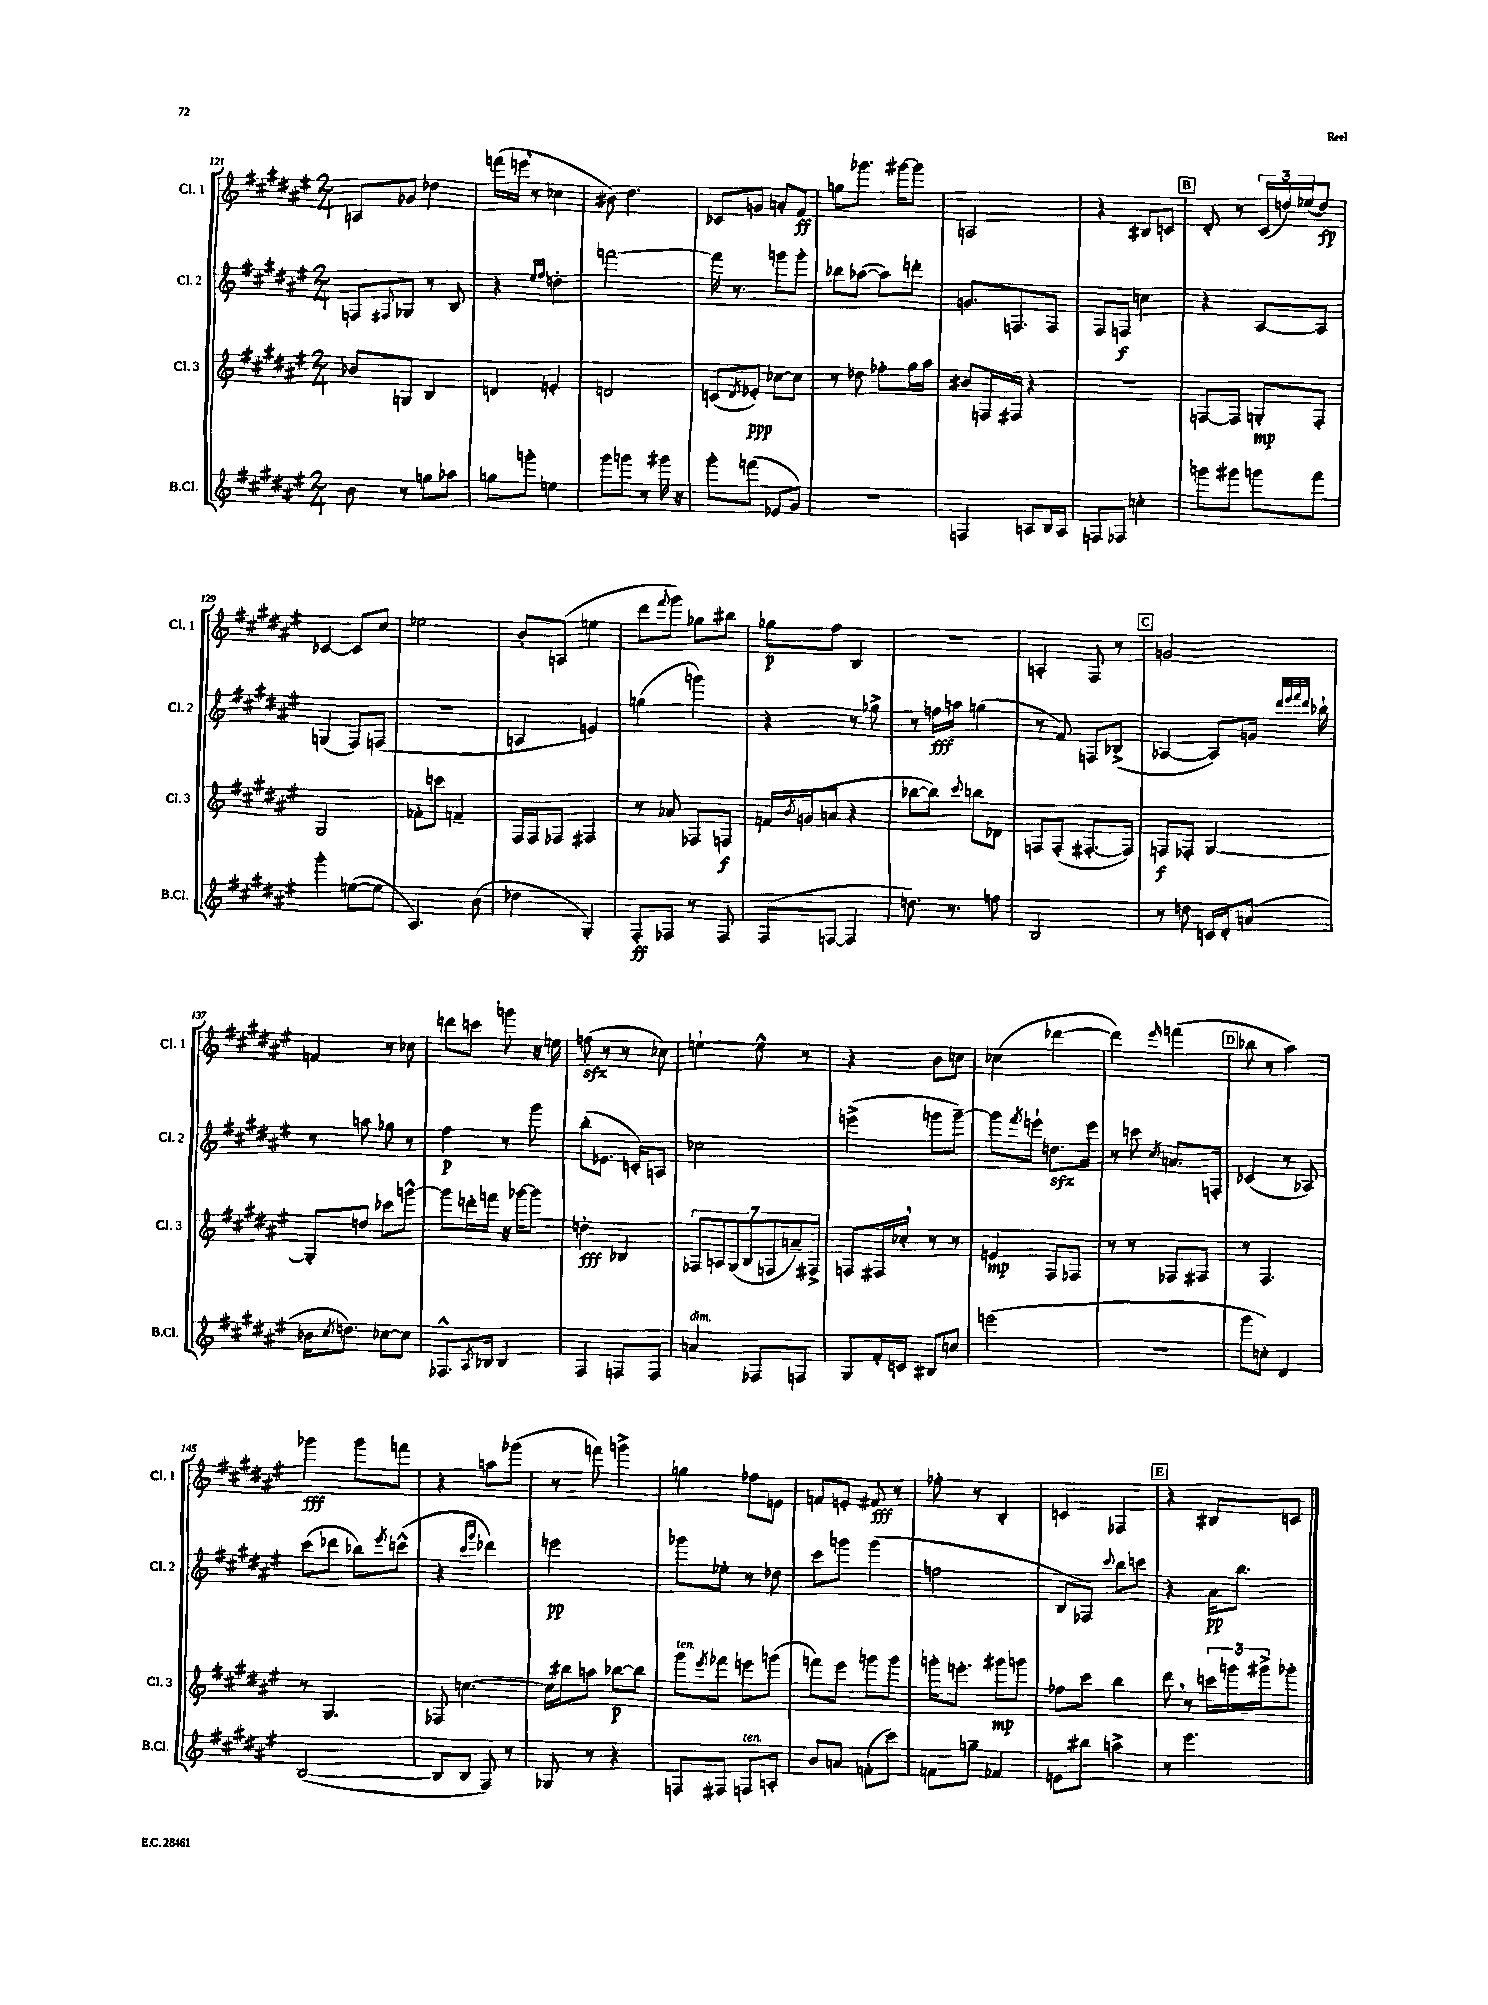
<<
\new StaffGroup <<
\new Staff = "s0" \with { instrumentName = "Cl. 1" shortInstrumentName = "Cl. 1" } {
    \clef treble \key fis \major \numericTimeSignature \time 2/4
    a8 ges'8 des''4 |
    f'''16( e'''16 \breathe r8 ces''4 |
    bis'8) dis''4. |
    ces'8 g'8 a'8-. fis'8\ff |
    g''8 ges'''8. gis'''16~ gis'''8 |
    a2 |
    r4 bis8 c'8 |
    \mark \markup { \box "B" } dis'8-. r8 \tuplet 3/2 { cis'16( d''16) ees''16( } d''8\fp) |
    ces'4~ ces'8 cis''8 |
    ees''2 |
    b'8-. a8( e''4 |
    dis'''8 \appoggiatura { fis'''8 } gis'''8) ges''8 bis''8 |
    ges''8\p fis''8 b4 |
    r2 |
    a4-. fis8 r8 |
    \mark \markup { \box "C" } g'2 |
    f'4 r8 ces''8 |
    d'''8 c'''8 g'''8 r16 e''16 |
    f''8\sfz( r8 r8 ces''8) |
    e''4~-! e''8-^ r8 |
    r4 b'8 c''8 |
    ces''4( des'''4~ |
    des'''4) \grace { eis'''16 } f'''4( |
    \mark \markup { \box "D" } bes''8 r8 ais''4) |
    ges'''4\fff ges'''8 f'''8 |
    r4 a''8 ges'''8( |
    r8 f'''8) g'''4-> |
    g''4 fes''8 e'8 |
    f'8 e'8-. fis'8\fff r8 |
    fes''8-. r8 b4-. |
    c'4 fes4 |
    \mark \markup { \box "E" } r4 bis8 c'8 \bar "|." |
}
\new Staff = "s1" \with { instrumentName = "Cl. 2" shortInstrumentName = "Cl. 2" } {
    \clef treble \key fis \major \numericTimeSignature \time 2/4
    f8 \appoggiatura { fis8 } ges8 r8 b8 |
    r4 \grace { eis''16 fis''16 } d''4-. |
    f'''2~ |
    f'''16 r8. g'''8 g'''8-. |
    bes''8 aes''8~( aes''8) d'''8-. |
    g'8. f8. f8 |
    fis8 f8\f c''4 |
    \mark \markup { \box "B" } r4 ais8~ ais8 |
    g4( fis8) f8( |
    R2 |
    a4 e'4) |
    g''4( g'''4) |
    r4 r8 ges''8-> |
    r8 f''16\fff a''16 g''4( |
    r8 fis'8) f8 bes8->( |
    \mark \markup { \box "C" } aes4~ aes8) g'16 \grace { dis'''32 eis'''32 fis'''32 dis'''32 } bes''16-! |
    r8 a''8 ges''8 r8 |
    fis''4\p r8 gis'''8 |
    b''8-.( ees'8. c'16-.) a8 |
    ces''2 |
    e'''4->( g'''8 g'''8~--) |
    g'''8 \acciaccatura { fis'''8 } e'''8-! d''8.\sfz e'''16 |
    r8 c'''8 \acciaccatura { cis''8 } a'8. f16-. |
    \mark \markup { \box "D" } ces'4( r8 aes8) |
    cis'''8( des'''8 bes''8) \acciaccatura { eis'''8 } c'''8-^( |
    r4 \grace { cis'''16 gis'''16 } des'''4) |
    e'''2\pp |
    ges'''8 ees''8-. r8 des''8 |
    cis'''8 g'''8 g'''4( |
    f''2 |
    b8 fes8) \appoggiatura { cis'''8 } b''8 c'''8 |
    \mark \markup { \box "E" } r4 ais'16\pp b''8. \bar "|." |
}
\new Staff = "s2" \with { instrumentName = "Cl. 3" shortInstrumentName = "Cl. 3" } {
    \clef treble \key fis \major \numericTimeSignature \time 2/4
    bes'8 g8 b4 |
    d'4 e'4-. |
    d'2 |
    c'8( \acciaccatura { dis'8 } ees'8-.\ppp) ces''8~ ces''8 |
    r8 des''8 fes''8-. gis''16 ais''16 |
    bis'8 f16 fis16 r4 |
    R2 |
    \mark \markup { \box "B" } f8~ f8 g8-.\mp f8-. |
    gis2 |
    fes'8-. c'''8 f'4-- |
    fis16 fis16 fes8 fis4 |
    r8 aes'8 fes8 f8\f |
    f'16 \acciaccatura { b'8 } g'16( a'8 r4 |
    bes''8~ bes''8) \appoggiatura { cis'''8 } b''8 des'8 |
    f8 f8-.( fis8.~-. fis16) |
    \mark \markup { \box "C" } f8\f fes8-. gis4~ |
    gis8-. d''8 ces'''8 g'''8~-^ |
    g'''8 d'''16-. f'''16 r16 ges'''16~ ges'''8 |
    d''4-.\fff bes4 |
    \tuplet 7/4 { fes8 a8 gis8( b8 f8 a'8--) fis8-> } |
    f8 fis16 ces''16-. \breathe r8 r8 |
    e'4\mp fis8 fes8 |
    r8 r8 fes8 fis8 |
    \mark \markup { \box "D" } r8 fis4. |
    r8 gis4. |
    fes8 c''4.~ |
    c''16 bis''16 a''8 bes''8~\p bes''8 |
    gis'''8^\markup { \italic "ten." } \acciaccatura { eis'''8 } fes'''8 e'''8 g'''8( |
    f'''8) eis'''8 g'''8 g'''8 |
    g'''16-. e'''8.-. gis'''8\mp g'''8 |
    fes''8 cis'''8 b''4 |
    \mark \markup { \box "E" } dis'''8 \breathe r8 \tuplet 3/2 { c'''16 g'''16 gis'''16-> } ges'''8-. \bar "|." |
}
\new Staff = "s3" \with { instrumentName = "B.Cl." shortInstrumentName = "B.Cl." } {
    \clef treble \key fis \major \numericTimeSignature \time 2/4
    b'8 r8 g''8 aes''8 |
    g''8 g'''8-. e''4 |
    gis'''8 g'''8 r8 gis'''16 r16 |
    gis'''8-. f'''8( ees'8 gis'8) |
    R2 |
    f4 a8 b16 a16 |
    f8 fes8 c''4-. |
    \mark \markup { \box "B" } g'''8 gis'''8 g'''8 fis'''8 |
    gis'''4-. e''8~( e''8 |
    ais4.) b'8( |
    des''4 gis4-.) |
    fis8-.\ff fes8 r8 fes8 |
    fis8( f8~ f4 |
    d''8.) r8. f''8 |
    b2 |
    \mark \markup { \box "C" } r8 d''8 c'16 dis'16-. a'8( |
    bes'16 \acciaccatura { cis''8 } d''8.) ces''8~ ces''8 |
    fes8.-^ \acciaccatura { ais8 } bes16 bes4 |
    fis4 f8 f8 |
    a'4^\markup { \italic "dim." } fes8 f8 |
    gis8 fis'16-. c'16 bis8 c''8 |
    e'''2( |
    r2 |
    \mark \markup { \box "D" } gis'''8 c''8-.) dis'4 |
    b2~( |
    b8 b8 fis8) r8 |
    ges8 r8 r4 |
    f8 fis8 f8^\markup { \italic "ten." } a8-. |
    b'8 a'8 f'8-.( cis'''8) |
    f'8 g''8-- fes'4 |
    e'8 bis''8 a''4-> |
    \mark \markup { \box "E" } r8 eis'''4. \bar "|." |
}
>>
>>
\layout { \context { \Score currentBarNumber = #121 } }
